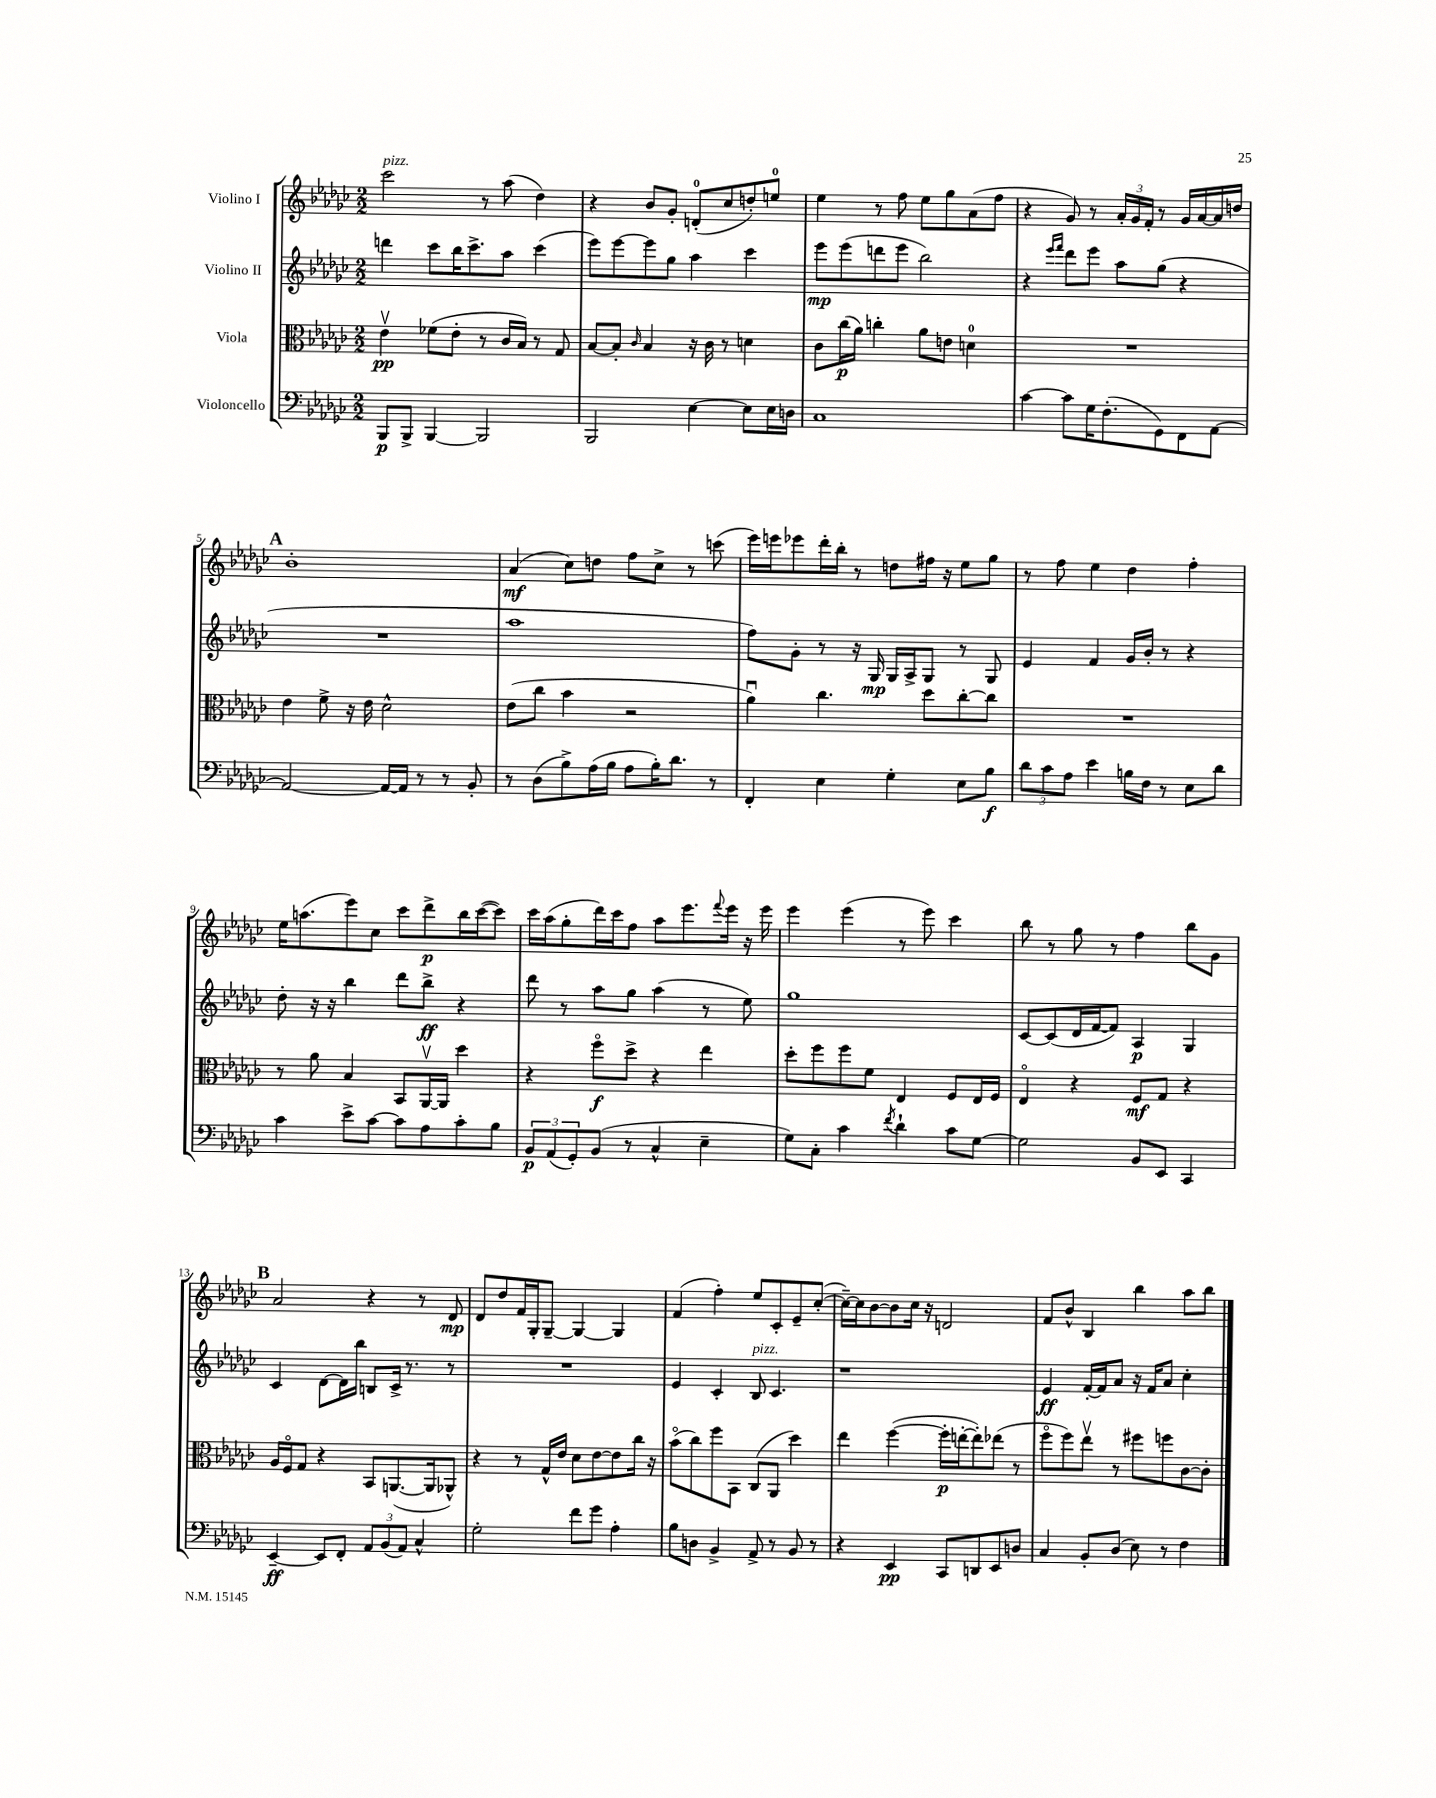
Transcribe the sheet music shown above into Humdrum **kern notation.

**kern	**dynam	**kern	**dynam	**kern	**dynam	**kern	**dynam
*part4	*part4	*part3	*part3	*part2	*part2	*part1	*part1
*staff4	*staff4	*staff3	*staff3	*staff2	*staff2	*staff1	*staff1
*I"Violoncello	*	*I"Viola	*	*I"Violino II	*	*I"Violino I	*
*clefF4	*	*clefC3	*	*clefG2	*	*clefG2	*
*k[b-e-a-d-g-c-]	*	*k[b-e-a-d-g-c-]	*	*k[b-e-a-d-g-c-]	*	*k[b-e-a-d-g-c-]	*
*M2/2	*	*M2/2	*	*M2/2	*	*M2/2	*
=1	=1	=1	=1	=1	=1	=1	=1
!	!	!	!	!	!	!LO:TX:a:i:t=pizz.	!
8BBB-/L	p	4e-v\	pp	4dddn\	.	2ccc-\	.
8BBB-^/J	.	.	.	.	.	.	.
[4BBB-/	.	(8f-X\L	.	8ccc-\L	.	.	.
.	.	8e-'\J	.	16bb-\K	.	.	.
.	.	.	.	8.ccc-^\	.	.	.
2BBB-/]	.	8r	.	.	.	8r	.
.	.	16c-/LL	.	8aa-\J	.	(8aa-\	.
.	.	16B-/JJ)	.	.	.	.	.
.	.	8r	.	(4ccc-\	.	4dd-\)	.
.	.	8G-/	.	.	.	.	.
=2	=2	=2	=2	=2	=2	=2	=2
2BBB-/	.	[8B-/L	.	8eee-\L)	.	4r	.
.	.	8B-'/J]	.	[8eee-\	.	.	.
.	.	16qqc-/	.	.	.	.	.
.	.	4B-/	.	8eee-\]	.	8b-/L	.
.	.	.	.	8gg-\J	.	8g-'/J	.
[4E-\	.	16r	.	4aa-\	.	(8dn'/L	.
.	.	16c-\	.	.	.	.	.
.	.	8r	.	.	.	8cc-/	.
8E-\L]	.	4dn\	.	4ccc-\	.	8ddn'/)	.
16E-\L	.	.	.	.	.	8een/J	.
16Dn\JJ	.	.	.	.	.	.	.
=3	=3	=3	=3	=3	=3	=3	=3
1C-	.	8c-\L	.	8eee-\L	mp	4ee-\	.
.	.	(16cc-\L	p	(8eee-\	.	.	.
.	.	16a-\JJ)	.	.	.	.	.
.	.	4ccn'\	.	8dddn\	.	8r	.
.	.	.	.	8eee-\J	.	8ff\	.
.	.	8a-\L	.	2bb-\)	.	8ee-\L	.
.	.	8en\J	.	.	.	8gg-\	.
.	.	4dn\	.	.	.	(8a-\	.
.	.	.	.	.	.	8ff\J	.
=4	=4	=4	=4	=4	=4	=4	=4
[4c-\	.	1r	.	4r	.	4r	.
.	.	.	.	16qqeee-/LL	.	.	.
.	.	.	.	16qqfff/JJ	.	.	.
8c-\L]	.	.	.	8ddd-\L	.	8g-/)	.
16G-\K	.	.	.	8eee-\J	.	8r	.
(8.F'\	.	.	.	.	.	.	.
.	.	.	.	8aa-\L	.	24a-'/LL	.
.	.	.	.	.	.	24g-/	.
.	.	.	.	.	.	24f'/JJ	.
8GG-\)	.	.	.	(8gg-\J	.	8r	.
8FF\	.	.	.	4r	.	16g-/LL	.
.	.	.	.	.	.	[16a-/	.
[8AA-\J	.	.	.	.	.	16a-/]	.
.	.	.	.	.	.	16ddn/JJ	.
!!LO:LB:g=z
!!LO:REH:place=s1:t=A
=5	=5	=5	=5	=5	=5	=5	=5
2AA-/_	.	4e-\	.	1r	.	1b-'	.
.	.	8f^\	.	.	.	.	.
.	.	16r	.	.	.	.	.
.	.	16e-\	.	.	.	.	.
16AA-/LL_	.	2d-^^\	.	.	.	.	.
16AA-/JJ]	.	.	.	.	.	.	.
8r	.	.	.	.	.	.	.
8r	.	.	.	.	.	.	.
8BB-'/	.	.	.	.	.	.	.
=6	=6	=6	=6	=6	=6	=6	=6
8r	.	(8e-\L	.	1aa-	.	(4a-/	mf
(8D-\L	.	8cc-\J	.	.	.	.	.
8B-^\)	.	4b-\	.	.	.	8cc-\L)	.
(16A-\L	.	.	.	.	.	8ddn\J	.
16B-\JJ	.	.	.	.	.	.	.
8A-\L	.	2r	.	.	.	8ff\L	.
16B-'\K)	.	.	.	.	.	8cc-^\J	.
8.d-\J	.	.	.	.	.	.	.
.	.	.	.	.	.	8r	.
8r	.	.	.	.	.	(8cccn\	.
=7	=7	=7	=7	=7	=7	=7	=7
4FF'/	.	4a-u\)	.	8ff\L)	.	16eee-\LL)	.
.	.	.	.	.	.	16eeen\J	.
.	.	.	.	8g-'\J	.	8eee-X\	.
4E-\	.	4.cc-\	.	8r	.	16ddd-'\L	.
.	.	.	.	.	.	16bb-'\JJ	.
.	.	.	.	16r	.	8r	.
.	.	.	.	16G-/	mp	.	.
4G-'\	.	.	.	16G-/LL	.	8ddn\L	.
.	.	.	.	16A-^/J	.	.	.
.	.	8dd-\L	.	8G-/J	.	16ff#X\Jk	.
.	.	.	.	.	.	16r	.
8E-\L	.	[8cc-'\	.	8r	.	8ee-\L	.
8B-\J	f	8cc-\J]	.	8G-/	.	8gg-\J	.
=8	=8	=8	=8	=8	=8	=8	=8
12d-\L	.	1r	.	4e-/	.	8r	.
12c-\	.	.	.	.	.	.	.
.	.	.	.	.	.	8ff\	.
12A-\J	.	.	.	.	.	.	.
4e-\	.	.	.	4f/	.	4ee-\	.
16Bn\LL	.	.	.	16g-/LL	.	4dd-\	.
16F\JJ	.	.	.	16b-'/JJ	.	.	.
8r	.	.	.	8r	.	.	.
8E-\L	.	.	.	4r	.	4ff'\	.
8d-\J	.	.	.	.	.	.	.
!!LO:LB:g=z
=9	=9	=9	=9	=9	=9	=9	=9
4c-\	.	8r	.	8dd-'\	.	16ee-\KL	.
.	.	.	.	.	.	(8.aan\	.
.	.	8a-\	.	16r	.	.	.
.	.	.	.	16r	.	.	.
8e-^\L	.	4B-/	.	4bb-\	.	8eee-\)	.
[8c-\J	.	.	.	.	.	8cc-\J	.
8c-\L]	.	8BB-/L	.	8ddd-\L	.	8ccc-\L	.
8A-\	.	[16AA-v/L	.	8bb-^\J	ff	8ddd-^\	p
.	.	16AA-/JJ]	.	.	.	.	.
8c-'\	.	4dd-\	.	4r	.	16bb-\L	.
.	.	.	.	.	.	([16ccc-\J	.
8B-\J	.	.	.	.	.	8ccc-\J])	.
=10	=10	=10	=10	=10	=10	=10	=10
12BB-/L	p	4r	.	8ddd-\	.	16ccc-\LL	.
.	.	.	.	.	.	(16aa-\J	.
(12AA-/	.	.	.	.	.	.	.
.	.	.	.	8r	.	8gg-'\	.
12GG-'/)	.	.	.	.	.	.	.
(8BB-/J	.	8ff\L	f	8aa-\L	.	16ddd-\L)	.
.	.	.	.	.	.	16ccc-\J	.
8r	.	8dd-^\J	.	8gg-\J	.	8ff\J	.
4C-^^/	.	4r	.	(4aa-\	.	8aa-\L	.
.	.	.	.	.	.	8.eee-\	.
4E-~\	.	4ee-\	.	8r	.	.	.
.	.	.	.	.	.	8qqfff/	.
.	.	.	.	.	.	16eee-\Jk	.
.	.	.	.	8ee-\)	.	16r	.
.	.	.	.	.	.	16eee-\	.
=11	=11	=11	=11	=11	=11	=11	=11
8G-\L)	.	8dd-'\L	.	1gg-	.	4eee-\	.
8C-'\J	.	8ff\	.	.	.	.	.
4c-\	.	8ff\	.	.	.	(4eee-\	.
.	.	8f\J	.	.	.	.	.
8qf/	.	.	.	.	.	.	.
4d-`\	.	4E-/	.	.	.	8r	.
.	.	.	.	.	.	8eee-\)	.
8c-\L	.	8F/L	.	.	.	4ccc-\	.
[8G-\J	.	16E-/L	.	.	.	.	.
.	.	16F/JJ	.	.	.	.	.
=12	=12	=12	=12	=12	=12	=12	=12
2G-\]	.	4E-/	.	[8c-/L	.	8bb-\	.
.	.	.	.	(8c-/]	.	8r	.
.	.	4r	.	16d-/L	.	8gg-\	.
.	.	.	.	[16f/J	.	.	.
.	.	.	.	8f/J])	.	8r	.
8BB-/L	.	8F/L	mf	4A-/	p	4ff\	.
8EE-/J	.	8G-/J	.	.	.	.	.
4CC-/	.	4r	.	4G-/	.	8bb-\L	.
.	.	.	.	.	.	8g-\J	.
!!LO:LB:g=z
!!LO:REH:place=s1:t=B
=13	=13	=13	=13	=13	=13	=13	=13
[4EE-~/	ff	16A-/LL	.	4c-/	.	2a-/	.
.	.	16F/J	.	.	.	.	.
.	.	8G-/J	.	.	.	.	.
8EE-/L]	.	4r	.	[8d-\L	.	.	.
8FF'/J	.	.	.	16d-\L]	.	.	.
.	.	.	.	16bb-\JJ	.	.	.
12AA-/L	.	8BB-/L	.	8Bn/L	.	4r	.
(12BB-/	.	.	.	.	.	.	.
.	.	([8.AAn/	.	16c-^/Jk	.	.	.
12AA-/J)	.	.	.	.	.	.	.
.	.	.	.	8.r	.	.	.
4C-^^/	.	.	.	.	.	8r	.
.	.	16AA/k]	.	.	.	.	.
.	.	8AA-X^^/J)	.	8r	.	8d-/	mp
=14	=14	=14	=14	=14	=14	=14	=14
2G-'\	.	4r	.	1r	.	8d-/L	.
.	.	.	.	.	.	8dd-/	.
.	.	8r	.	.	.	16f/L	.
.	.	.	.	.	.	16G-'/J	.
.	.	16G-^^/LL	.	.	.	[8G-~/J	.
.	.	16e-/JJ	.	.	.	.	.
8f\L	.	8d-\L	.	.	.	4G-/_	.
8g-\J	.	[8e-\	.	.	.	.	.
4A-'\	.	8e-\]	.	.	.	4G-/]	.
.	.	16cc-\Jk	.	.	.	.	.
.	.	16r	.	.	.	.	.
=15	=15	=15	=15	=15	=15	=15	=15
8B-\L	.	(8b-\L	.	4e-/	.	(4f/	.
8Dn\J	.	8cc-\)	.	.	.	.	.
4BB-^/	.	8ff\	.	4c-'/	.	4ff'\)	.
.	.	8BB-\J	.	.	.	.	.
!	!	!	!	!LO:TX:a:i:t=pizz.	!	!	!
8AA-^/	.	(8C-/L	.	8B-/	.	8ee-/L	.
8r	.	8AA-/J	.	4.c-/	.	8c-'/	.
8BB-/	.	4dd-\)	.	.	.	8e-~/	.
8r	.	.	.	.	.	([8cc-'/J	.
=16	=16	=16	=16	=16	=16	=16	=16
4r	.	4ee-\	.	1r	.	16cc-~\LL_)	.
.	.	.	.	.	.	16cc-\J]	.
.	.	.	.	.	.	[8b-\	.
4EE-/	pp	([4ff\	.	.	.	8b-\]	.
.	.	.	.	.	.	16cc-\Jk	.
.	.	.	.	.	.	16r	.
8CC-/L	.	16ff'\LL]	p	.	.	2dn/	.
.	.	[16een'\J	.	.	.	.	.
8DDn/	.	8ee'\])	.	.	.	.	.
8EE-/	.	(8ee-X\J	.	.	.	.	.
8Dn/J	.	8r	.	.	.	.	.
=17	=17	=17	=17	=17	=17	=17	=17
4C-/	.	8ff\L	.	4e-/	ff	8f/L	.
.	.	8ff\)	.	.	.	8b-^^/J	.
8BB-'/L	.	8ee-v\J	.	[16f'/LL	.	4B-/	.
.	.	.	.	16f/J]	.	.	.
(8D-/J	.	8r	.	8a-/J	.	.	.
8E-\)	.	8ff#X\L	.	16r	.	4bb-\	.
.	.	.	.	16f/KL	.	.	.
8r	.	8ffn\	.	8a-/J	.	.	.
4F\	.	[8c-\	.	4cc-'\	.	8aa-\L	.
.	.	8c-'\J]	.	.	.	8bb-\J	.
==	==	==	==	==	==	==	==
*-	*-	*-	*-	*-	*-	*-	*-
